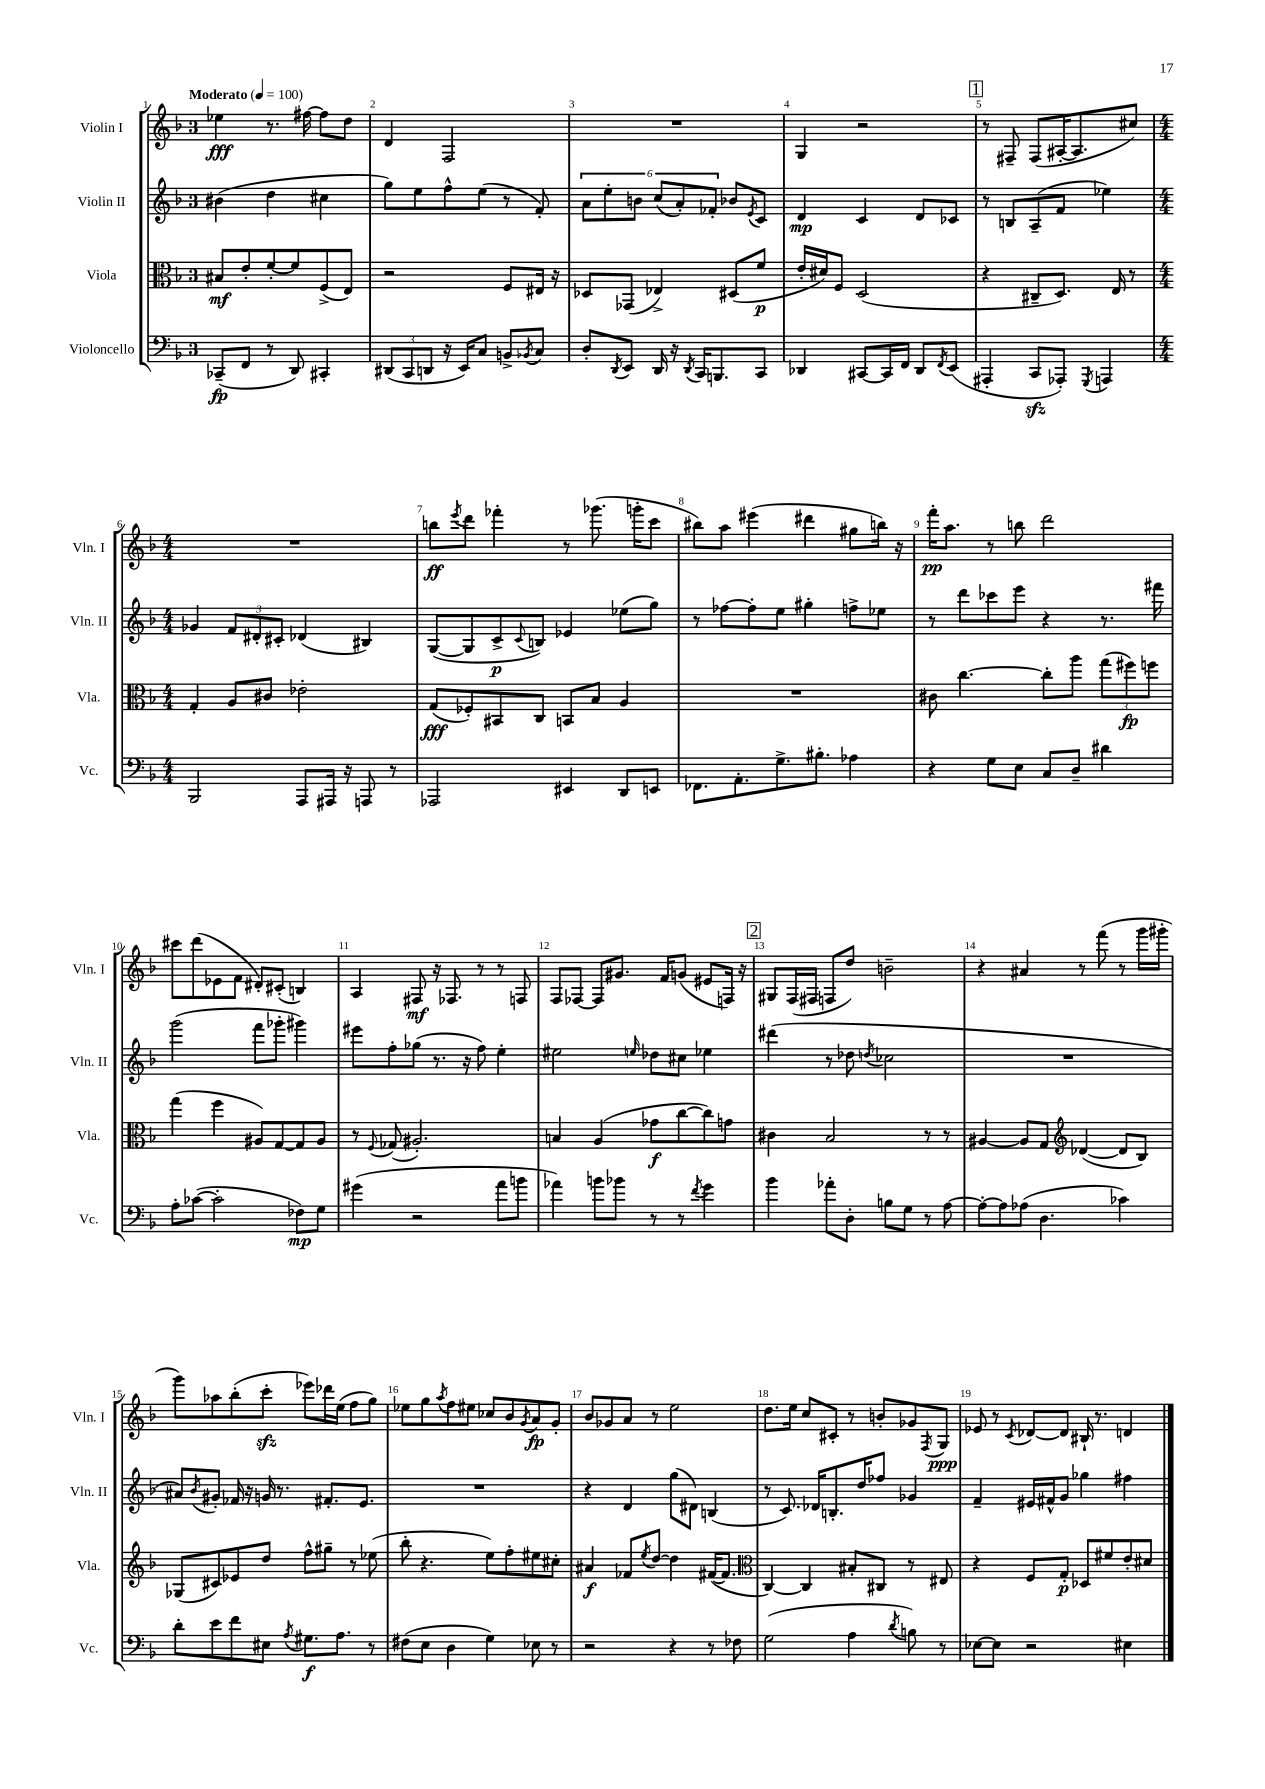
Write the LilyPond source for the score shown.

<<
\new StaffGroup <<
\new Staff = "s0" \with { instrumentName = "Violin I" shortInstrumentName = "Vln. I" } {
    \clef treble \key f \major \once \override Staff.TimeSignature.style = #'single-digit \time 3/4 \tempo "Moderato" 4 = 100
    ees''4\fff r8. fis''16~ fis''8 d''8 |
    d'4 f2 |
    R2. |
    g4 r2 |
    \mark \markup { \box "1" } r8 fis8-- fis8( ais16~-. ais8. cis''8) |
    \numericTimeSignature \time 4/4 R1 |
    b''8\ff \acciaccatura { e'''8 } d'''8 fes'''4-. r8 ges'''8.( g'''16-. c'''8 |
    bis''8) a''8 eis'''4( dis'''4 gis''8 b''16) r16 |
    f'''16-.\pp a''8. r8 b''8 d'''2 |
    cis'''8 d'''8( ees'8 f'8 dis'8-.) cis'8-.( b4) |
    a4 fis8\mf r16 fes8. r8 r8 f8 |
    f8 fes8~ fes8 gis'8. f'16 g'8( eis'8 f16) r16 |
    \mark \markup { \box "2" } gis8 f16( fis16 f8 d''8) b'2-- |
    r4 ais'4 r8 f'''8( r8 g'''16 gis'''16-. |
    g'''8) aes''8 bes''8-.( c'''8-.\sfz ees'''8) des'''16 e''16( f''8 g''8) |
    ees''8 g''8 \acciaccatura { a''8 } f''8 eis''8 ces''8 bes'8 \acciaccatura { g'8 } a'8\fp g'8-. |
    bes'8 ges'8 a'8 r8 e''2 |
    d''8. e''16 c''8 cis'8-. r8 b'8-. ges'8 \acciaccatura { f8 } g8\ppp |
    ees'8 r8 \acciaccatura { c'8 } des'8~ des'8 bis16-! r8. d'4 \bar "|." |
}
\new Staff = "s1" \with { instrumentName = "Violin II" shortInstrumentName = "Vln. II" } {
    \clef treble \key f \major \once \override Staff.TimeSignature.style = #'single-digit \time 3/4
    bis'4( d''4 cis''4 |
    g''8) e''8 f''8-^ e''8( r8 f'8-.) |
    \tuplet 6/4 { a'8 e''8-. b'8 c''8( a'8-.) fes'8-. } bes'8 \acciaccatura { e'8 } c'8 |
    d'4\mp c'4 d'8 ces'8 |
    \mark \markup { \box "1" } r8 b8 a8--( f'8 ees''4) |
    \numericTimeSignature \time 4/4 ges'4 \tuplet 3/2 { f'8 dis'8-. cis'8-. } des'4( bis4) |
    g8~( g8 c'8->\p \appoggiatura { c'8 } b8) ees'4 ees''8( g''8) |
    r8 fes''8~ fes''8-. e''8 gis''4-. f''8-> ees''8 |
    r8 d'''8 ces'''8 e'''8 r4 r8. fis'''16 |
    g'''2( f'''8 ges'''8-. gis'''4) |
    eis'''8 f''8-. ges''8( r8. r16 f''8) e''4-. |
    eis''2 \grace { e''16 } des''8 cis''8 ees''4 |
    \mark \markup { \box "2" } dis'''4( r8 des''8 \acciaccatura { d''8 } ces''2 |
    R1 |
    ais'8) \acciaccatura { bes'8 } gis'8-. fes'16 r16 g'16 r8. fis'8.-. e'8. |
    R1 |
    r4 d'4 g''8( dis'8) b4( |
    r8 c'8.) des'16 b8.-. d''16 fes''8 ges'4 |
    f'4-- eis'16 fis'16-^ g'8 ges''4 fis''4 \bar "|." |
}
\new Staff = "s2" \with { instrumentName = "Viola" shortInstrumentName = "Vla." } {
    \clef alto \key f \major \once \override Staff.TimeSignature.style = #'single-digit \time 3/4
    bis8\mf e'8-. f'8~-. f'8 f8->( e8) |
    r2 f8 eis16 r16 |
    des8 ges,8( ees4->) dis8( f'8\p |
    e'16-. dis'16) f8 d2( |
    \mark \markup { \box "1" } r4 cis8-- d8.) e16 r8 |
    \numericTimeSignature \time 4/4 g4-. a8 cis'8 ees'2-. |
    g8\fff( fes8-.) bis,8 c8 b,8 bes8 a4 |
    R1 |
    cis'8 c''4.~ c''8-. a''8 \tuplet 3/2 { g''8( fis''8\fp) f''8 } |
    g''4( f''4 ais8) g8~ g8 ais8 |
    r8 \appoggiatura { f8 } ges8( ais2.-.) |
    b4 a4( ges'8\f c''8~ c''8) g'8 |
    \mark \markup { \box "2" } cis'4 bes2 r8 r8 |
    ais4~ ais8 g8 \clef treble des'4~( des'8 bes8) |
    ges8( cis'8) ees'8 d''8 f''8-^ gis''8-- r8 ees''8( |
    bes''8-. r4. e''8) f''8-. eis''8 cis''8-. |
    ais'4\f fes'8 \acciaccatura { e''8 } d''8~ d''4 fis'16~( fis'8. |
    \clef alto c4~) c4 bis8-. cis8 r8 eis8 |
    r4 f8 g8-.\p des8 fis'8 e'8-. dis'8 \bar "|." |
}
\new Staff = "s3" \with { instrumentName = "Violoncello" shortInstrumentName = "Vc." } {
    \clef bass \key f \major \once \override Staff.TimeSignature.style = #'single-digit \time 3/4
    ces,8--\fp( f,8 r8 d,8) cis,4-. |
    \tuplet 3/2 { dis,8( c,8 d,8 } r16 e,16) c8 b,8-> \acciaccatura { bes,8 } c8 |
    d8-. \acciaccatura { d,8 } e,8 d,16 r16 \acciaccatura { d,8 } c,16 b,,8. c,8 |
    des,4 cis,8~ cis,16 f,16 des,8 \acciaccatura { f,8 } e,8( |
    \mark \markup { \box "1" } ais,,4-. c,8\sfz aes,,8-.) \acciaccatura { g,,8 } a,,4 |
    \numericTimeSignature \time 4/4 bes,,2 a,,8 ais,,16 r16 a,,8 r8 |
    aes,,2 eis,4 d,8 e,8 |
    fes,8. a,8.-. g8.-> bis8.-. aes4 |
    r4 g8 e8 c8 d8-- dis'4 |
    a8-. ces'8~( ces'2-. fes8\mp) g8 |
    gis'4( r2 a'8 b'8 |
    aes'4) b'8 bes'8 r8 r8 \acciaccatura { f'8 } g'4 |
    \mark \markup { \box "2" } bes'4 aes'8-. d8-. b8 g8 r8 a8~ |
    a8~-. a8 aes8( d4. ces'4) |
    d'8-. e'8 f'8 eis8 \acciaccatura { a8 } gis8.\f a8. r8 |
    fis8( e8 d4 g4) ees8 r8 |
    r2 r4 r8 fes8 |
    g2( a4 \acciaccatura { d'8 } b8) r8 |
    ees8~ ees8 r2 eis4 \bar "|." |
}
>>
>>
\layout { \context { \Score \override BarNumber.break-visibility = ##(#f #t #t) barNumberVisibility = #all-bar-numbers-visible } }
